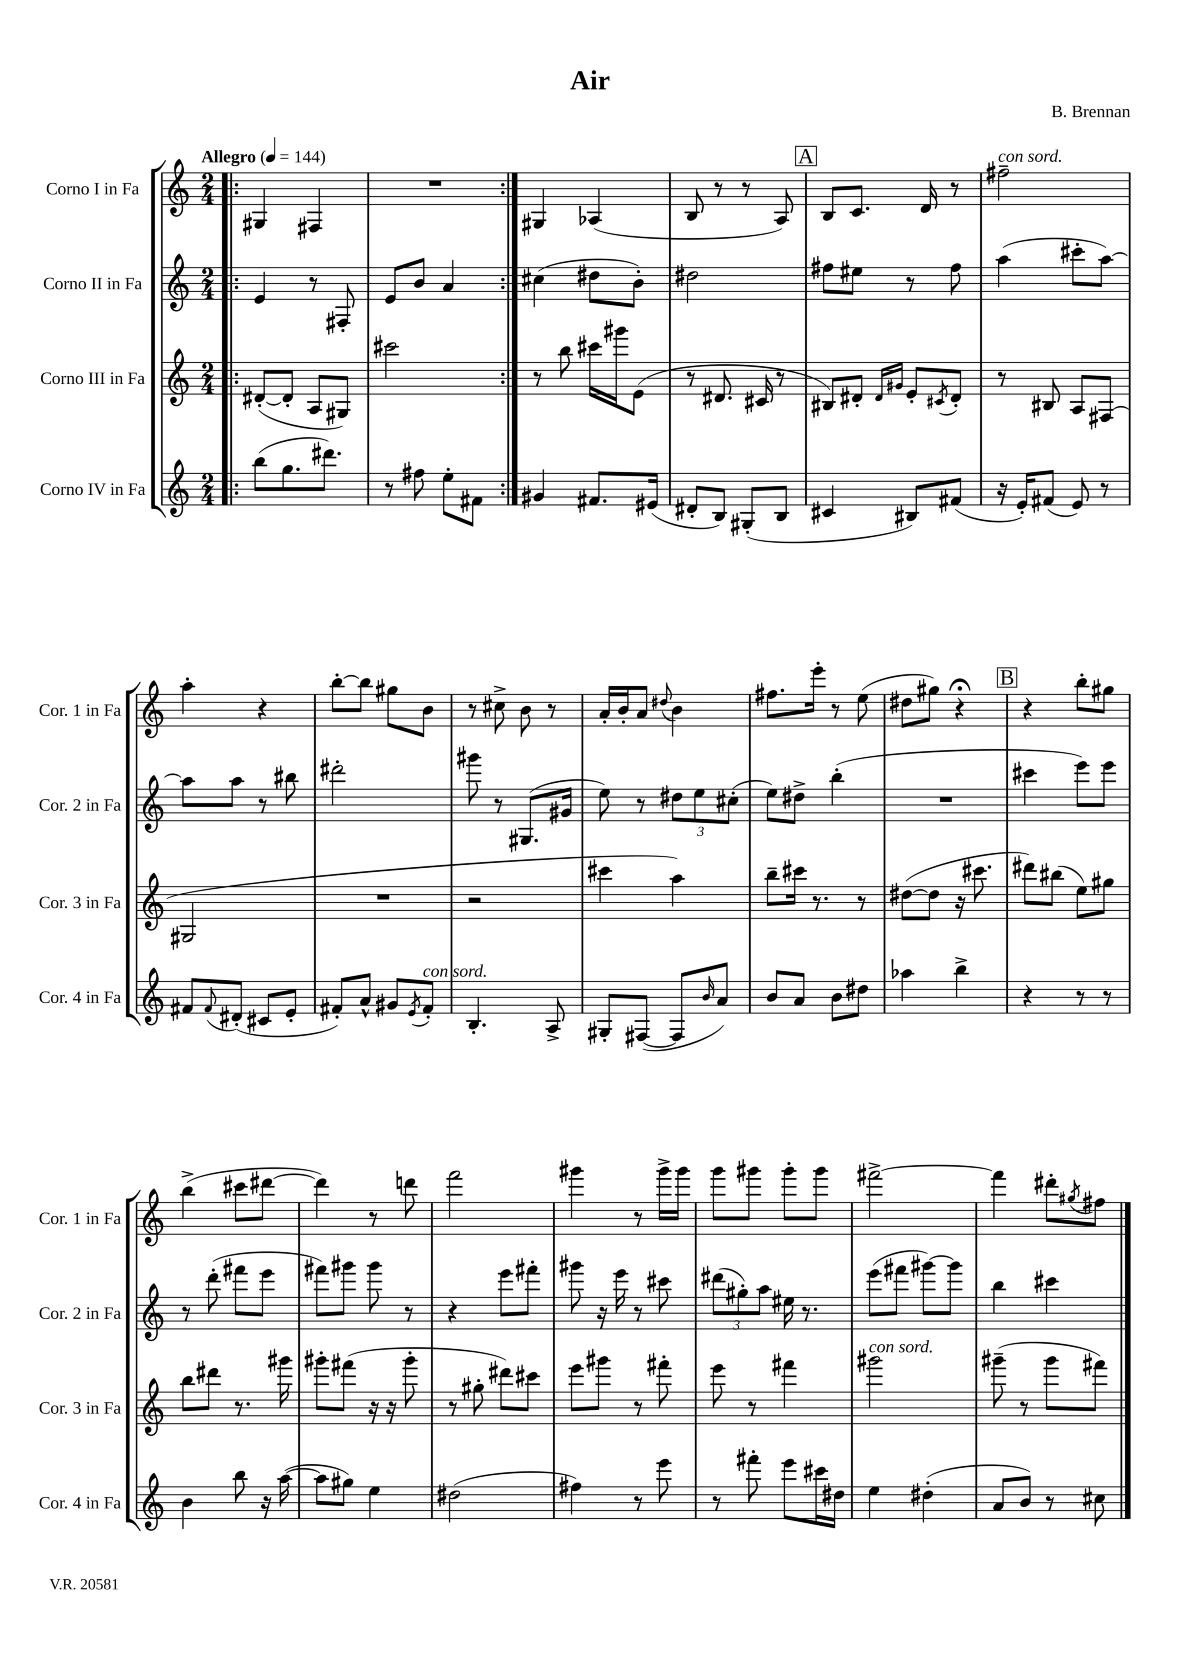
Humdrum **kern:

**kern	**kern	**kern	**kern
*staff4	*staff3	*staff2	*staff1
*clefG2	*clefG2	*clefG2	*clefG2
*k[]	*k[]	*k[]	*k[]
*M2/4	*M2/4	*M2/4	*M2/4
*MM144	*MM144	*MM144	*MM144
=!|:	=!|:	=!|:	=!|:
(8bb\L	([8d#'/L	4e/	4G#/
8.gg\	8d#'/]J	.	.
.	8A/L	8r	4F#/
8.ddd#\J)	.	.	.
.	8G#/J)	8F#'/	.
=	=	=	=
8r	2ccc#\	8e/L	2r
8ff#\	.	8b/J	.
8ee'\L	.	4a/	.
8f#\J	.	.	.
=:|!	=:|!	=:|!	=:|!
4g#/	8r	(4cc#\	4G#/
.	8bb\	.	.
8.f#/L	16ccc#\LL	8dd#\L	(4A-/
.	16ggg#\J	.	.
.	(8e\J	8b'\J)	.
(16e#/Jk	.	.	.
=	=	=	=
8d#'/L	8r	2dd#\	8B/
8B/J)	8.d#/	.	8r
(8G#'/L	.	.	8r
.	16c#/	.	.
8B/J	8r	.	8A/)
=	=	=	=
4c#/	8B#/L)	8ff#\L	8B/L
.	8d#'/J	8ee#\J	8.c/J
.	16qqd#/LL	.	.
.	16qqg#/JJ	.	.
8B#/L)	8e'/L	8r	.
.	.	.	16d/
.	8qc#/	.	.
(8f#/J	8d#'/J	8ff#\	8r
=	=	=	=
16r	8r	(4aa\	2ff#~\
16e'/LK)	.	.	.
(8f#/J	8B#/	.	.
8e/)	8A/L	8ccc#'\L	.
8r	(8F#/J	[8aa\J)	.
=	=	=	=
8f#/L	2G#/	8aa\]L	4aa'\
8qqf#/	.	.	.
(8d#'/J	.	8aa\J	.
8c#/L	.	8r	4r
8e'/J	.	8bb#\	.
=	=	=	=
8f#'/L)	2r	2ddd#'\	[8bb'\L
8a^^/J	.	.	8bb\]J
8g#/L	.	.	8gg#\L
8qe/	.	.	.
8f#'/J	.	.	8b\J
=	=	=	=
4.B'/	2r	8ggg#\	8r
.	.	8r	8cc#^\
.	.	(8.G#/L	8b\
8A^/	.	.	8r
.	.	16g#/Jk	.
=	=	=	=
8G#'/L	4ccc#\	8ee\)	16a'/LL
.	.	.	16b'/J
([8F#/J	.	8r	8a/J
.	.	.	8qqdd#/
8F#/]L	4aa\)	12dd#\L	4b\
.	.	12ee\	.
16qqb/	.	.	.
8a/J)	.	.	.
.	.	(12cc#'\J	.
=	=	=	=
8b/L	8bb~\L	8ee\L)	8.ff#\L
8a/J	16ccc#\Jk	8dd#^\J	.
.	8.r	.	16eee'\Jk
8b\L	.	(4bb'\	8r
8dd#\J	8r	.	(8ee\
=	=	=	=
4aa-\	([8dd#\L	2r	8dd#\L
.	8dd#\]J	.	8gg#\J)
4bb^\	16r	.	4r;
.	8.ccc#\	.	.
=	=	=	=
4r	8ddd#\L)	4ccc#\	4r
.	(8bb#\J	.	.
8r	8ee\L)	8eee\L)	8bb'\L
8r	8gg#\J	8eee\J	8gg#\J
=	=	=	=
4b\	8bb\L	8r	(4bb^\
.	8ddd#\J	(8ddd'\	.
8bb\	8.r	8fff#\L	8ccc#\L
16r	.	8eee\J	[8ddd#\J
([16aa\	16ggg#\	.	.
=	=	=	=
8aa\]L	8ggg#'\L	8fff#\L)	4ddd#\])
8gg#\J)	(8fff#\J	8ggg#\J	.
4ee\	16r	8ggg#\	8r
.	16r	.	.
.	8ggg#'\	8r	8ddd\
=	=	=	=
(2dd#\	8r	4r	2fff\
.	8gg#'\	.	.
.	8ddd#\L)	8eee\L	.
.	8ccc#\J	8fff#'\J	.
=	=	=	=
4ff#\)	8eee\L	8ggg#\	4ggg#\
.	8ggg#\J	16r	.
.	.	16eee\	.
8r	8r	8r	8r
8eee\	8fff#'\	8ccc#\	16ggg#^\LL
.	.	.	16ggg#\JJ
=	=	=	=
8r	8eee\	(12ddd#\L	8ggg\L
.	.	12gg#'\)	.
8fff#'\	8r	.	8ggg#\J
.	.	12aa\J	.
8eee\L	4fff#\	16ee#\	8ggg#'\L
.	.	8.r	.
16ccc#\L	.	.	8ggg#\J
16dd#\JJ	.	.	.
=	=	=	=
4ee\	2ggg#\	(8eee\L	[2fff#^\
.	.	8fff#\J	.
(4dd#'\	.	[8ggg#\L)	.
.	.	8ggg#\]J	.
=	=	=	=
8a/L	(8ggg#~\	4bb\	4fff#\]
8b/J)	8r	.	.
8r	8ggg#\L	4ccc#\	8ddd#'\L
.	.	.	8qgg#/
8cc#\	8fff#\J)	.	8ff#\J
==	==	==	==
*-	*-	*-	*-
